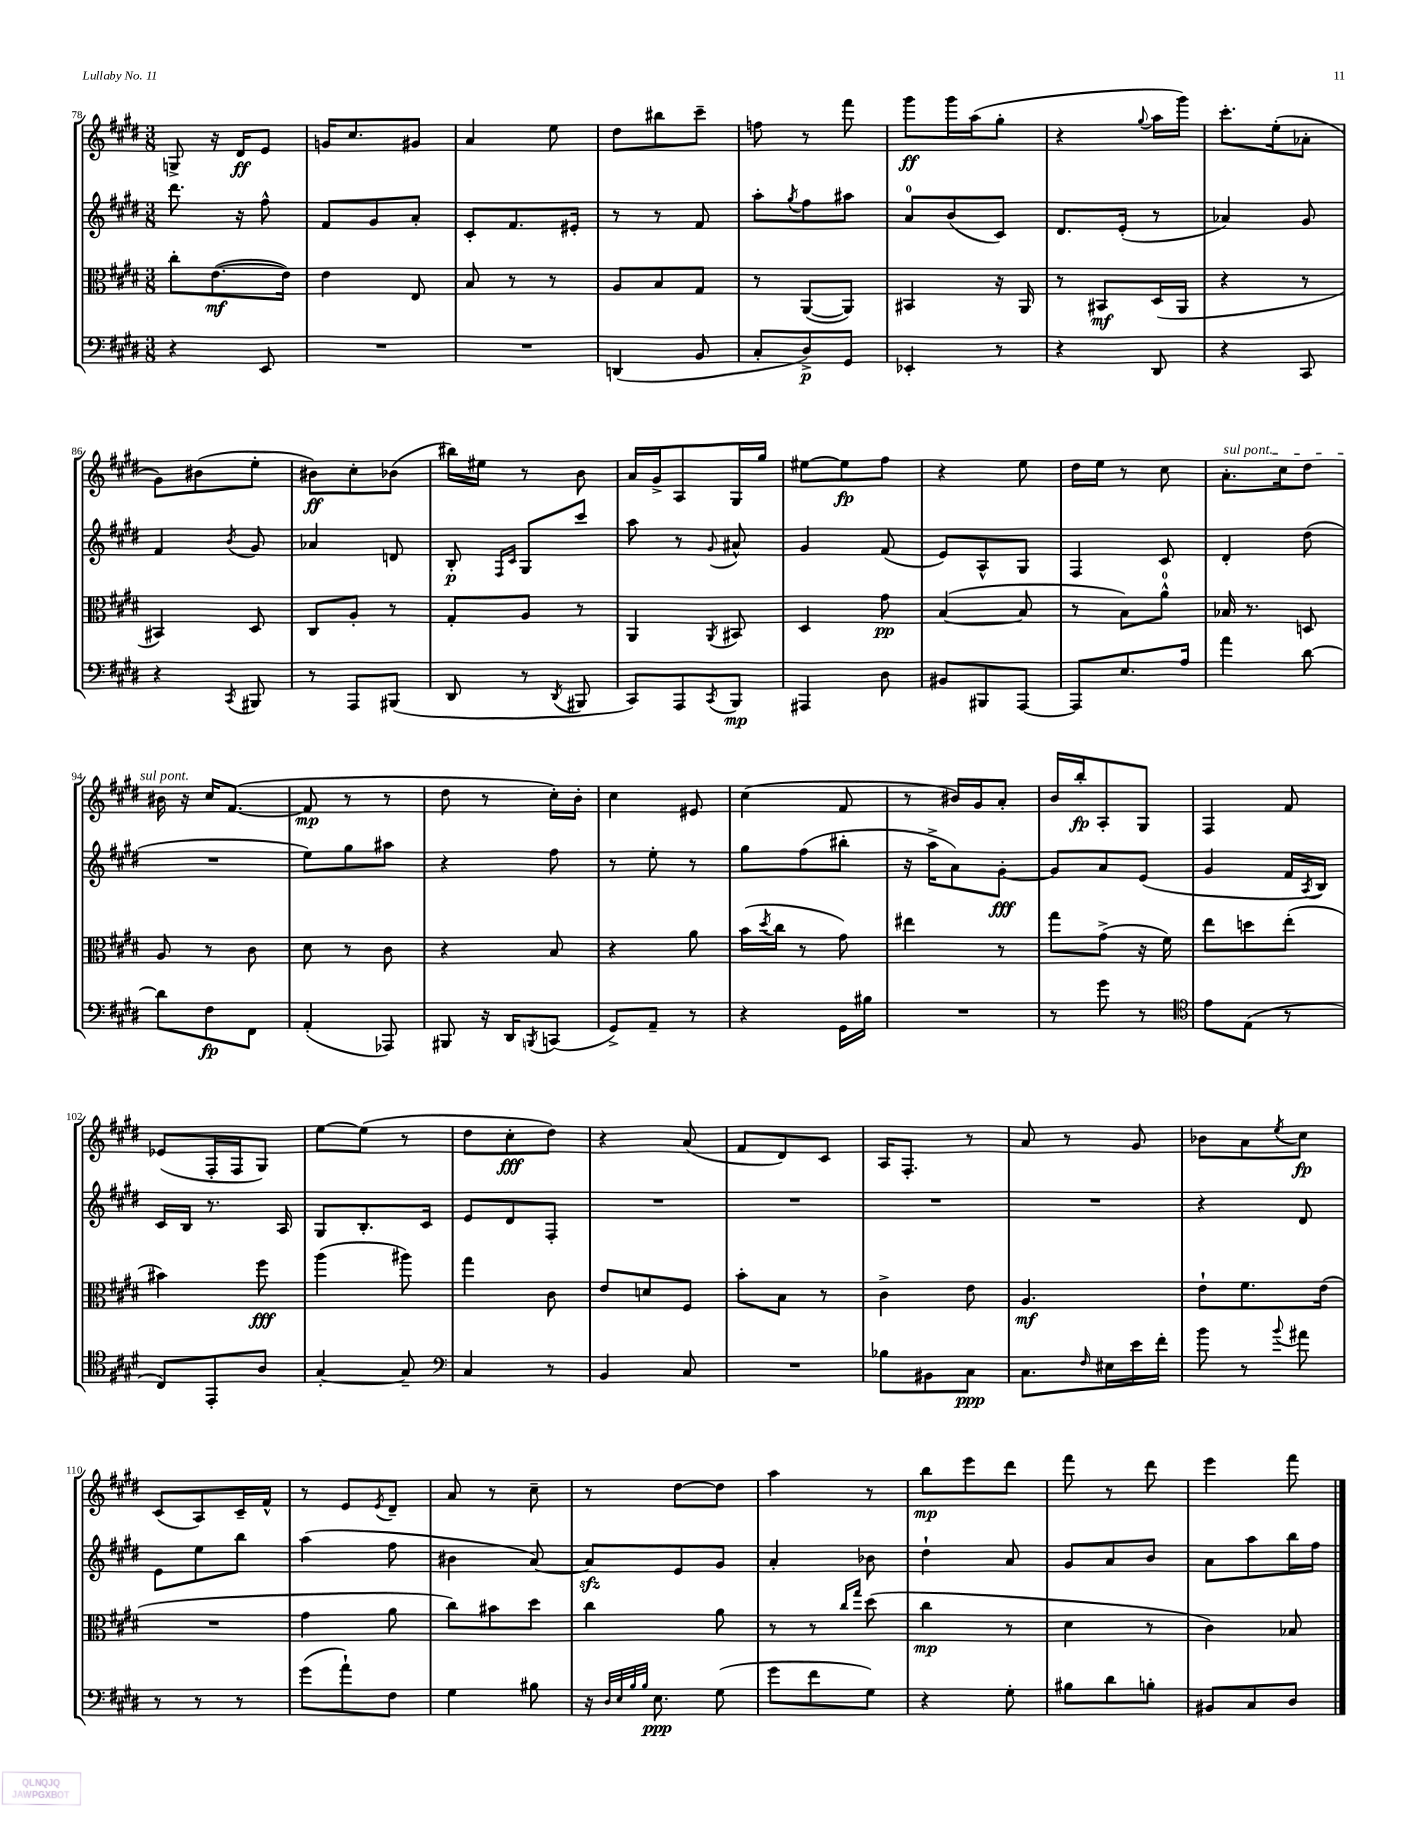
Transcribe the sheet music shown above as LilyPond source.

<<
\new StaffGroup <<
\new Staff = "s0" {
    \clef treble \key e \major \numericTimeSignature \time 3/8
    g8-> r16 dis'16\ff e'8 |
    g'16 cis''8. gis'8 |
    a'4 e''8 |
    dis''8 bis''8 cis'''8-- |
    f''8 r8 fis'''8 |
    gis'''8\ff gis'''16 a''16( gis''8-. |
    r4 \appoggiatura { gis''8 } a''16 gis'''16) |
    cis'''8.-. e''16-.( aes'8-. |
    gis'8) bis'8( e''8-. |
    bis'8\ff) cis''8-. bes'8( |
    bis''16) eis''16 r8 b'8 |
    a'16 gis'16-> a8 gis16 gis''16 |
    eis''8~ eis''8\fp fis''8 |
    r4 e''8 |
    dis''16 e''16 r8 cis''8 |
    \once \override TextSpanner.bound-details.left.text = \markup { \italic "sul pont." } a'8.-.\startTextSpan cis''16 dis''8 |
    bis'16\stopTextSpan r16 cis''16 fis'8.~( |
    fis'8\mp r8 r8 |
    dis''8 r8 cis''16-.) b'16-. |
    cis''4 eis'8 |
    cis''4( fis'8 |
    r8 bis'16) gis'16 a'8-. |
    b'16 b''16-.\fp a8-. gis8 |
    fis4 fis'8 |
    ees'8( fis16-. fis16 gis8) |
    e''8~ e''8( r8 |
    dis''8 cis''8-.\fff dis''8) |
    r4 a'8( |
    fis'8 dis'8) cis'8 |
    a16 fis8.-. r8 |
    a'8 r8 gis'8 |
    bes'8 a'8 \acciaccatura { e''8 } cis''8\fp |
    cis'8( a8) cis'16-- fis'16-^ |
    r8 e'8 \acciaccatura { e'8 } dis'8-- |
    a'8 r8 cis''8-- |
    r8 dis''8~ dis''8 |
    a''4 r8 |
    b''8\mp e'''8 dis'''8 |
    fis'''8 r8 dis'''8 |
    e'''4 fis'''8 \bar "|." |
}
\new Staff = "s1" {
    \clef treble \key e \major \numericTimeSignature \time 3/8
    dis'''8. r16 fis''8-^ |
    fis'8 gis'8 a'8-. |
    cis'8-. fis'8. eis'16-. |
    r8 r8 fis'8 |
    a''8-. \acciaccatura { gis''8 } fis''8 ais''8 |
    a'8-0 b'8( cis'8) |
    dis'8. e'16-.( r8 |
    aes'4) gis'8 |
    fis'4 \acciaccatura { b'8 } gis'8 |
    aes'4 d'8 |
    b8-.\p \grace { fis16 cis'16 } gis8 cis'''8 |
    a''8 r8 \appoggiatura { gis'8 } ais'8-^ |
    gis'4 fis'8( |
    e'8) a8-^ gis8 |
    fis4 cis'8 |
    dis'4-. dis''8( |
    R4. |
    e''8) gis''8 ais''8 |
    r4 fis''8 |
    r8 e''8-. r8 |
    gis''8 fis''8( bis''8-. |
    r16 a''16-> a'8) gis'8~-.\fff |
    gis'8 a'8 e'8( |
    gis'4 fis'16 \acciaccatura { a8 } b16) |
    cis'16 b16 r8. a16 |
    gis8 b8.-. cis'16 |
    e'8 dis'8 fis8-. |
    R4. |
    R4. |
    R4. |
    R4. |
    r4 dis'8 |
    e'8 e''8 b''8 |
    a''4( fis''8 |
    bis'4 a'8~) |
    a'8\sfz e'8 gis'8 |
    a'4-. bes'8 |
    dis''4-! a'8 |
    gis'8 a'8 b'8 |
    a'8 a''8 b''16 fis''16 \bar "|." |
}
\new Staff = "s2" {
    \clef alto \key e \major \numericTimeSignature \time 3/8
    cis''8-. e'8.~\mf( e'16) |
    e'4 e8 |
    b8 r8 r8 |
    a8 b8 gis8 |
    r8 a,8~( a,8) |
    bis,4 r16 a,16 |
    r8 bis,8\mf dis16( a,16 |
    r4 r8 |
    bis,4) dis8 |
    cis8 a8-. r8 |
    gis8-. a8 r8 |
    a,4 \acciaccatura { a,8 } bis,8 |
    dis4 gis'8\pp |
    b4~( b8 |
    r8 b8) a'8-0-^ |
    bes16 r8. d8 |
    a8 r8 cis'8 |
    dis'8 r8 cis'8 |
    r4 b8 |
    r4 a'8 |
    b'16( \acciaccatura { dis''8 } cis''16 r8 gis'8) |
    eis''4 r8 |
    gis''8 gis'8->( r16 fis'16) |
    e''8 d''8 e''8-.( |
    bis'4) fis''8\fff |
    a''4( ais''8) |
    gis''4 cis'8 |
    e'8 d'8 fis8 |
    b'8-. b8 r8 |
    cis'4-> e'8 |
    a4.\mf |
    e'8-! fis'8. e'16( |
    R4. |
    gis'4 a'8 |
    cis''8) bis'8 dis''8 |
    cis''4 a'8 |
    r8 r8 \grace { cis''16 gis''16 } dis''8( |
    cis''4\mp r8 |
    dis'4 r8 |
    cis'4) bes8 \bar "|." |
}
\new Staff = "s3" {
    \clef bass \key e \major \numericTimeSignature \time 3/8
    r4 e,8 |
    R4. |
    R4. |
    d,4( b,8 |
    cis8-. dis8->\p) gis,8 |
    ees,4-. r8 |
    r4 dis,8 |
    r4 cis,8 |
    r4 \acciaccatura { cis,8 } bis,,8 |
    r8 a,,8 bis,,8( |
    dis,8 r8 \acciaccatura { dis,8 } bis,,8 |
    cis,8) a,,8 \acciaccatura { cis,8 } b,,8\mp |
    ais,,4 dis8 |
    bis,8 bis,,8 a,,8~ |
    a,,8 e8. a16 |
    a'4 dis'8~ |
    dis'8 fis8\fp fis,8 |
    a,4-.( aes,,8) |
    bis,,8 r16 dis,16 \acciaccatura { b,,8 } c,8( |
    gis,8->) a,8-- r8 |
    r4 gis,16 bis16 |
    R4. |
    r8 gis'8 r8 |
    \clef tenor e'8 e8( r8 |
    cis8) e,8-. a8 |
    gis4~-. gis8-- |
    \clef bass cis4 r8 |
    b,4 cis8 |
    R4. |
    bes8 bis,8 cis8\ppp |
    cis8. \grace { fis16 } eis16 e'16 fis'16-. |
    b'8 r8 \appoggiatura { b'8 } ais'8 |
    r8 r8 r8 |
    gis'8( a'8-!) fis8 |
    gis4 bis8 |
    r16 \grace { dis32 e32 b32 b32 } e8.\ppp gis8( |
    gis'8 fis'8 gis8) |
    r4 gis8-. |
    bis8 dis'8 b8-. |
    bis,8 cis8 dis8 \bar "|." |
}
>>
>>
\layout { \context { \Score currentBarNumber = #78 } }
